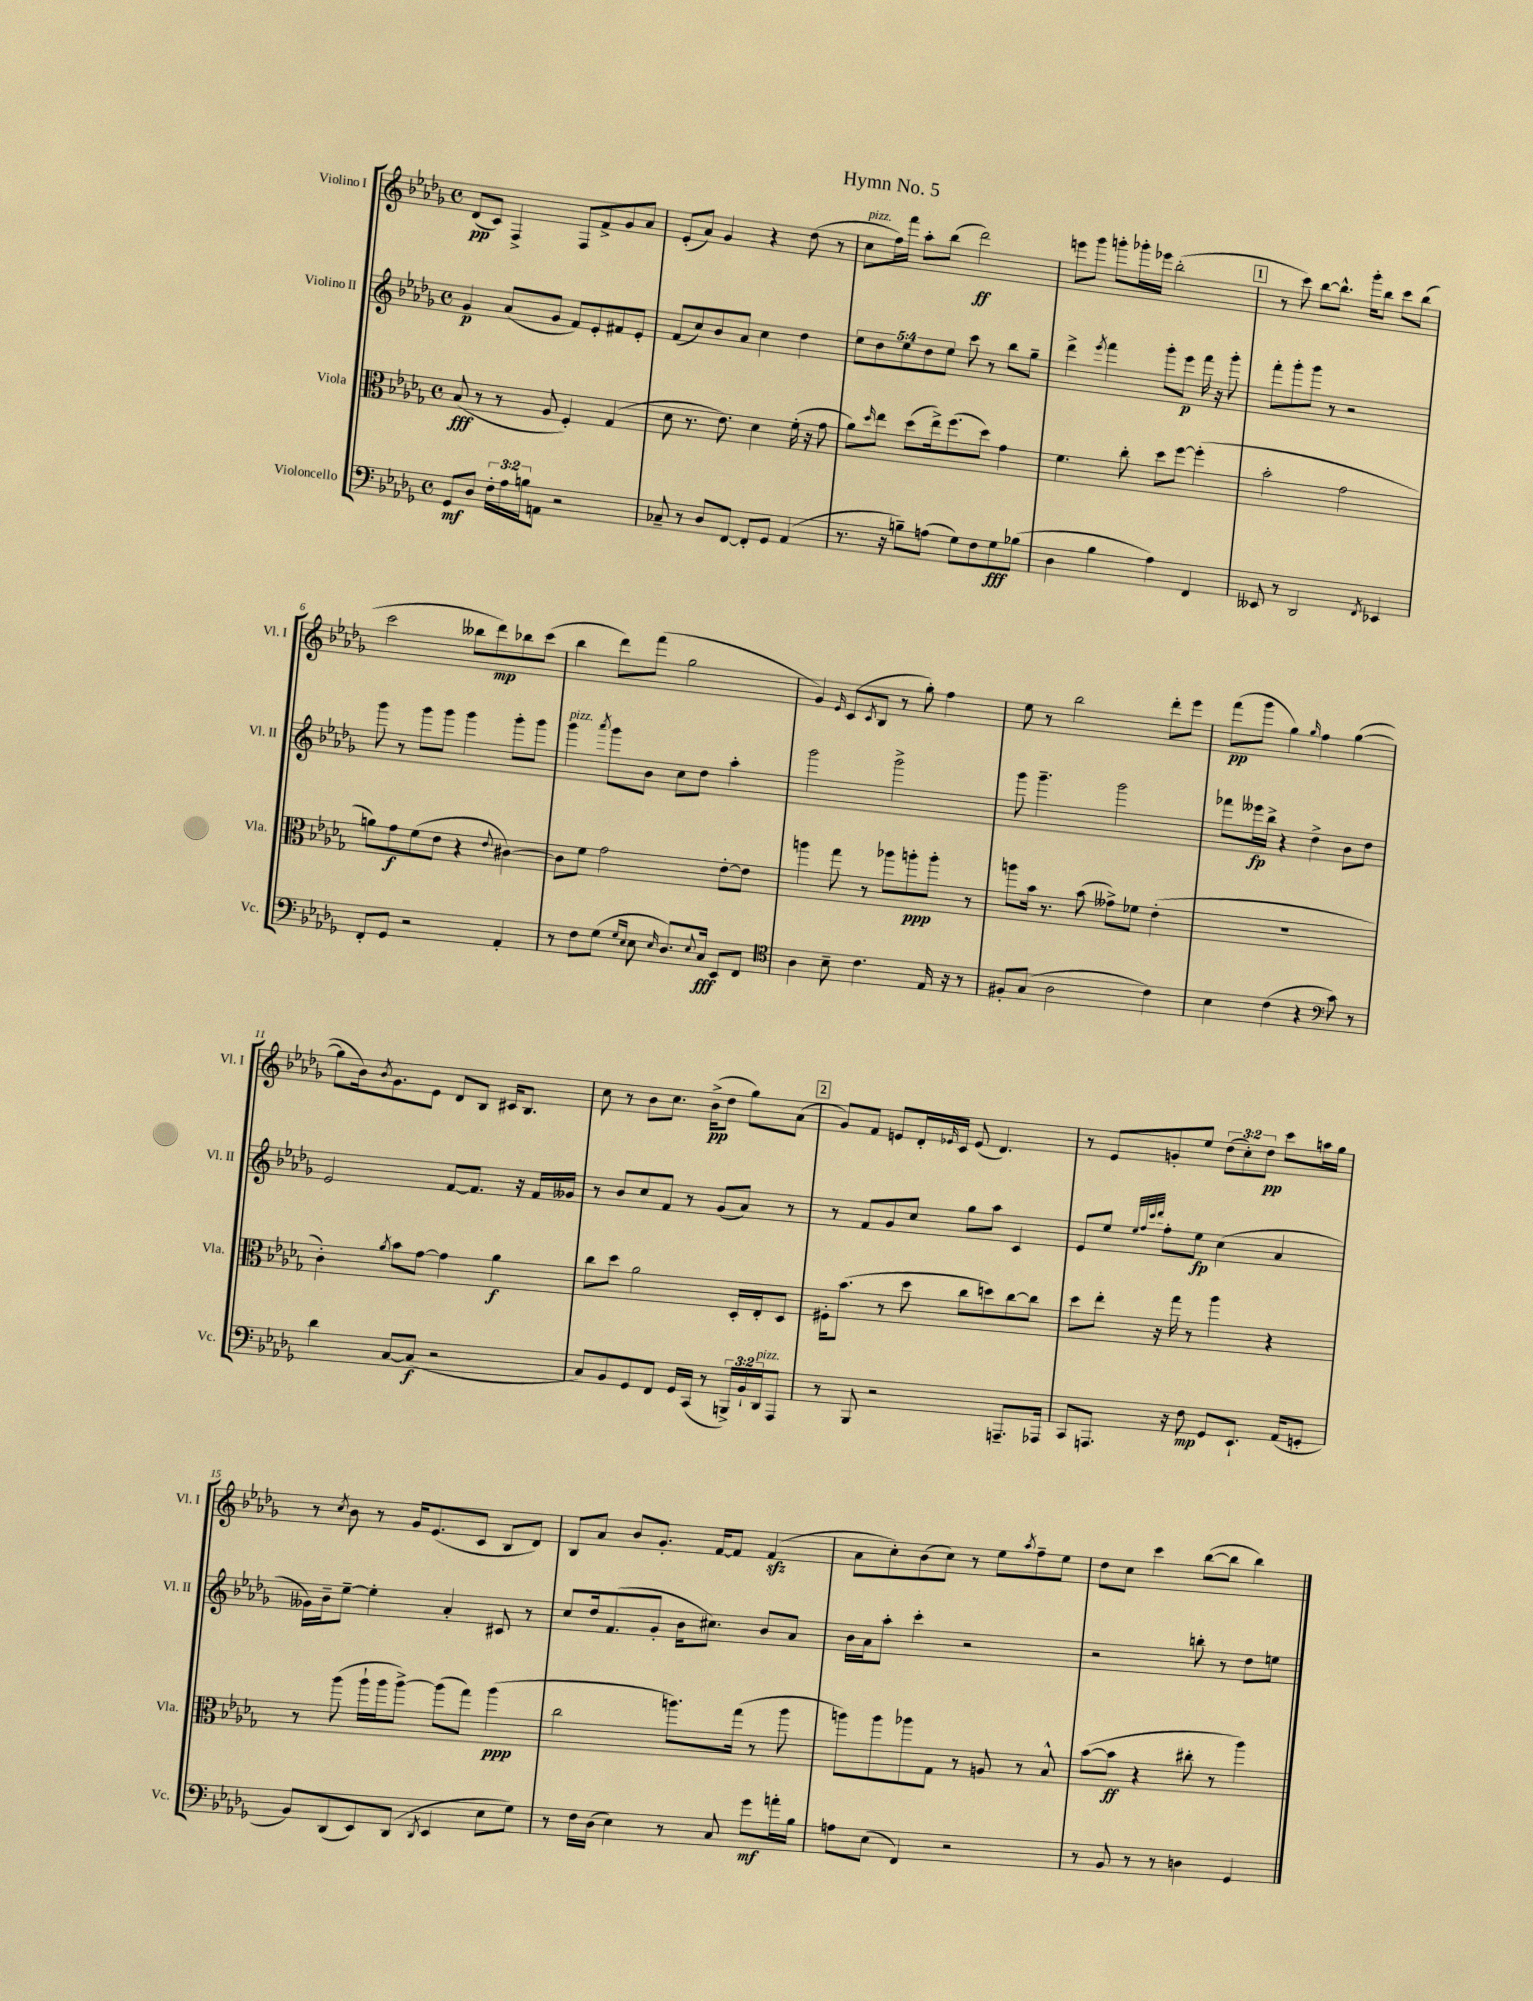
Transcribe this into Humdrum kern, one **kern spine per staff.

**kern	**kern	**kern	**kern
*staff4	*staff3	*staff2	*staff1
*clefF4	*clefC3	*clefG2	*clefG2
*k[b-e-a-d-g-]	*k[b-e-a-d-g-]	*k[b-e-a-d-g-]	*k[b-e-a-d-g-]
*M4/4	*M4/4	*M4/4	*M4/4
*met(c)	*met(c)	*met(c)	*met(c)
8GG-/L	(8B-/	4g-/	(8d-/L
8D-/J	8r	.	8c/J)
24F'\LL	8r	(8a-/L	4F^/
24A-\	.	.	.
24B\J	.	.	.
8AA\J	8A-/	8g-/J	.
2r	4F'/)	8f/L)	8F/L
.	.	8e-'/	8f^/
.	(4G-/	8f#/	8g-/
.	.	8e-'/J	8a-/J
=	=	=	=
8C-~/	8d-\	(8f/L	(8e-'/L
8r	8.r	8cc/)	8a-/J)
8D-/L	.	8b-/	4g-/
.	8.e-\)	.	.
[8FF/J	.	8a-/J	.
8FF'/]L	4d-\	4cc\	4r
8GG-/J	.	.	.
(4AA-/	(16f'\	4dd-\	(8dd-\
.	16r	.	.
.	8g-\	.	8r
=	=	=	=
8.r	8a-\L)	10ee-\L	8cc\L
.	.	10dd-\	.
.	16qqdd-/	.	.
.	8ee-\J	.	16ff\L)
16r	.	.	16fff\JJ
.	.	10ee-\	.
8B~\L)	(8dd-\L	.	8aa-'\L
.	.	10dd-\	.
(8A\J	16ee-^\k)	.	(8bb-\J
.	.	10ee-\J	.
.	(8.ff\	.	.
8G-\L)	.	8ccc\	2ddd-\)
8F\	8dd-\J)	8r	.
8G-\	4g-\	8bb-\L	.
(8B-\J	.	8gg-~\J	.
=	=	=	=
4D-\	4.f\	4ddd-^\	8eee\L
.	.	.	8ggg-\J
.	.	8qeee-/	.
4B-\	.	4fff\	8ggg'\L
.	8cc'\	.	16ggg-'\L
.	.	.	16eee-\JJ
4A-\)	8dd-\L	8ggg-'\L	(2bb-'\
.	[8ff\J	8eee-\J	.
4FF/	(4ff'\]	16fff\	.
.	.	16r	.
.	.	8ggg-'\	.
=	=	=	=
8EE--/	2b-'\	8fff'\L	8r
8r	.	8ggg-'\	8ccc\)
2DD-/	.	8ggg-\J	[8bb-\L
.	.	8r	8.bb-^^\]J
.	2g-\	2r	.
.	.	.	16ggg-'\LK
.	.	.	8bb-\J
8qFF/	.	.	.
4EE-/	.	.	8ccc\L
.	.	.	(8bb-\J
=	=	=	=
8FF'/L	8a\L)	8ggg-\	2ccc\
8GG-/J	8g-\	8r	.
2r	(8f\	8ggg-\L	.
.	8e-\J	8ggg-\J	.
.	4r	4ggg-\	8bb--\L
.	.	.	8ddd-\)
.	8qqe-/	.	.
4AA-'/	[4c#\)	8ggg-'\L	8bb-\
.	.	8ggg-\J	(8ccc\J
=	=	=	=
8r	8c#\]L	4ggg-\	4bb-\
8F\L	8f\J	.	.
.	.	8qaaa-/	.
(8G-\J	2g-\	8ggg-\L	8ddd-\L)
16qqG-/LL	.	.	.
16qqE-/JJ	.	.	.
8E-\	.	8b-\J	(8fff\J
16qqE-/	.	.	.
8.D-/L)	.	8cc\L	2gg-\
.	.	8dd-\J	.
8qqE-/	.	.	.
16C/Jk	.	.	.
8EE-/L	[8e-'\L	4aa-'\	.
8FF/J	8e-\]J	.	.
=	=	=	=
*clefC4	*	*	*
4A-\	4aa\	2ggg-\	4g-/)
.	.	.	16qqe-/
8B-~\	8gg-\	.	(8c/L
.	.	.	8qc/
4.c\	8r	.	8B-/J
.	8aa-\L	2ggg-^\	8r
.	8aa'\	.	8gg-'\)
16E-/	8aa'\J	.	4ff\
16r	.	.	.
8r	8r	.	.
=	=	=	=
8F#'/L	8aa\L	8ggg-\	8ee-\
(8G-/J	16b-\Jk	4.ggg-~\	8r
.	8.r	.	.
2A-\	.	.	2bb-\
.	(8b-\	.	.
.	8g--^\L)	2ggg-\	.
.	8f-\J	.	.
4c\)	(4e-'\	.	8ddd-'\L
.	.	.	8eee-\J
=	=	=	=
4B-\	1r	8fff-\L	(8fff\L
.	.	16eee--\L	8ggg-\J
.	.	16bb-^\JJ	.
(4c\	.	4r	4gg-\)
.	.	.	16qqgg-/
4r	.	4dd-^\	4ff\
*clefF4	*	*	*
8c\)	.	8b-\L	([4gg-\
8r	.	8dd-\J	.
=	=	=	=
4d-\	4c'\)	2e-/	8gg-\]L
.	.	.	16b-\k)
.	.	.	8qb-/
.	.	.	8.g-\
.	8qa-/	.	.
[8C/L	8b-\L	.	.
(8C/]J	[8g-\J	.	8e-\J
2r	4g-\]	[8f/L	8d-/L
.	.	8.f/]J	8B-/J
.	4a-\	.	16c#/LK
.	.	16r	8.B-/J
.	.	16f/LL	.
.	.	16g--/JJ	.
=	=	=	=
8C/L)	8cc\L	8r	8cc\
8BB-/	8dd-\J	8b-/L	8r
8GG-/	2a-\	8cc/	8b-\L
8FF/J	.	8f/J	8.cc\J
16GG-/LL	.	8r	.
(16CC/JJ	.	.	(16b-^\LK
8r	.	(8g-/L	8dd-\J
24BBB^/LL)	16D-'/LL	8a-/J)	8gg-\L)
24BB-`/	.	.	.
.	16E-'/J	.	.
24DD-/J	.	.	.
8AAA-/J	8D-/J	8r	(8a-\J
=	=	=	=
8r	16F#'\LK	8r	8g-/L)
.	(8.b-\J	.	.
8BBB-/	.	8f/L	8f/J
2r	8r	8g-/	8e/L
.	8dd-\	8cc/J	16d-'/L
.	.	.	16qqe-/
.	.	.	16c/JJ
.	8cc\L	8gg-\L	(8e-/
.	8dd\)	8aa-\J	4.d-/)
8.AAA~/L	[8cc\	4c/	.
.	8cc\]J	.	.
16AAA-/Jk	.	.	.
=	=	=	=
8CC/L	8dd-\L	8e-/L	8r
8.AAA/J	8ee-'\J	8ee-/J	8e-/L
.	.	32qqee-/LLL	.
.	.	32qqff/	.
.	.	32qqccc/	.
.	.	32qqddd-/JJJ	.
.	16r	8ff'\L	8g'/
16r	16gg-\	.	.
8F\	8r	8ee-\J	8ee-/J
8GG-/L	4aa-\	(4cc\	(12dd-\L
.	.	.	12cc'\)
8.EE-`/J	.	.	.
.	.	.	12dd-\J
.	4r	4a-/	8ccc\L
(16AA-/LK	.	.	.
8GG'/J	.	.	16aa\L
.	.	.	16gg-\JJ
=	=	=	=
8BB-/L)	8r	16g--\LL)	8r
.	.	16b-~\J	.
.	.	.	8qcc/
(8DD-/	(8aa-\	[8ee-~\J	8b-\
8EE-/)	16aa-`\LL	4ee-'\]	8r
.	16aa-\J	.	.
(8DD-/J	[8aa-^\J)	.	16g-/LK
.	.	.	(8.e-/
8qDD-/	.	.	.
4EE-/	(8aa-\]L	4a-'/	.
.	8gg-\J)	.	8c/J
8E-\L	(4aa-\	8c#/	8B-/L
8G-\J)	.	8r	8d-/J)
=	=	=	=
8r	2cc\	8cc/L	8B-/L
16F\LL	.	16dd-/k	8a-/J
(16D-\JJ	.	(8.f/	.
4E-\)	.	.	8b-/L
.	.	8g-'/J	8.g-'/J
8r	8.aa\L)	16b-\LK	.
.	.	8.cc#\J)	[16f/LK
8C/	.	.	8f/]J
.	(16gg-\Jk	.	.
8g-\L	8r	8b-/L	(4f/
16a'\L	8aa\	8a-/J	.
16B-\JJ	.	.	.
=	=	=	=
8A\L	8aa\L)	16b-\LL	8a-\L
.	.	16a-\J	.
(8E-\J	8aa\	8aa-'\J	8cc'\)
4FF/)	8aa-\	4ccc'\	(8b-\
.	8G-\J	.	8cc\J)
2r	8r	2r	8r
.	8A/	.	8ee-\L
.	.	.	8qaa-/
.	8r	.	8ff~\
.	8B-^^/	.	8ee-\J
=	=	=	=
8r	([8b-\L	2r	8dd-\L
8BB-/	8b-\]J	.	8cc\J
8r	4r	.	4ccc\
8r	.	.	.
4D\	8cc#'\	8bb'\	([8bb-\L
.	8r	8r	8bb-\]J
4GG-/	4aa-\)	8dd-\L	4bb-\)
.	.	8ee\J	.
==	==	==	==
*-	*-	*-	*-
